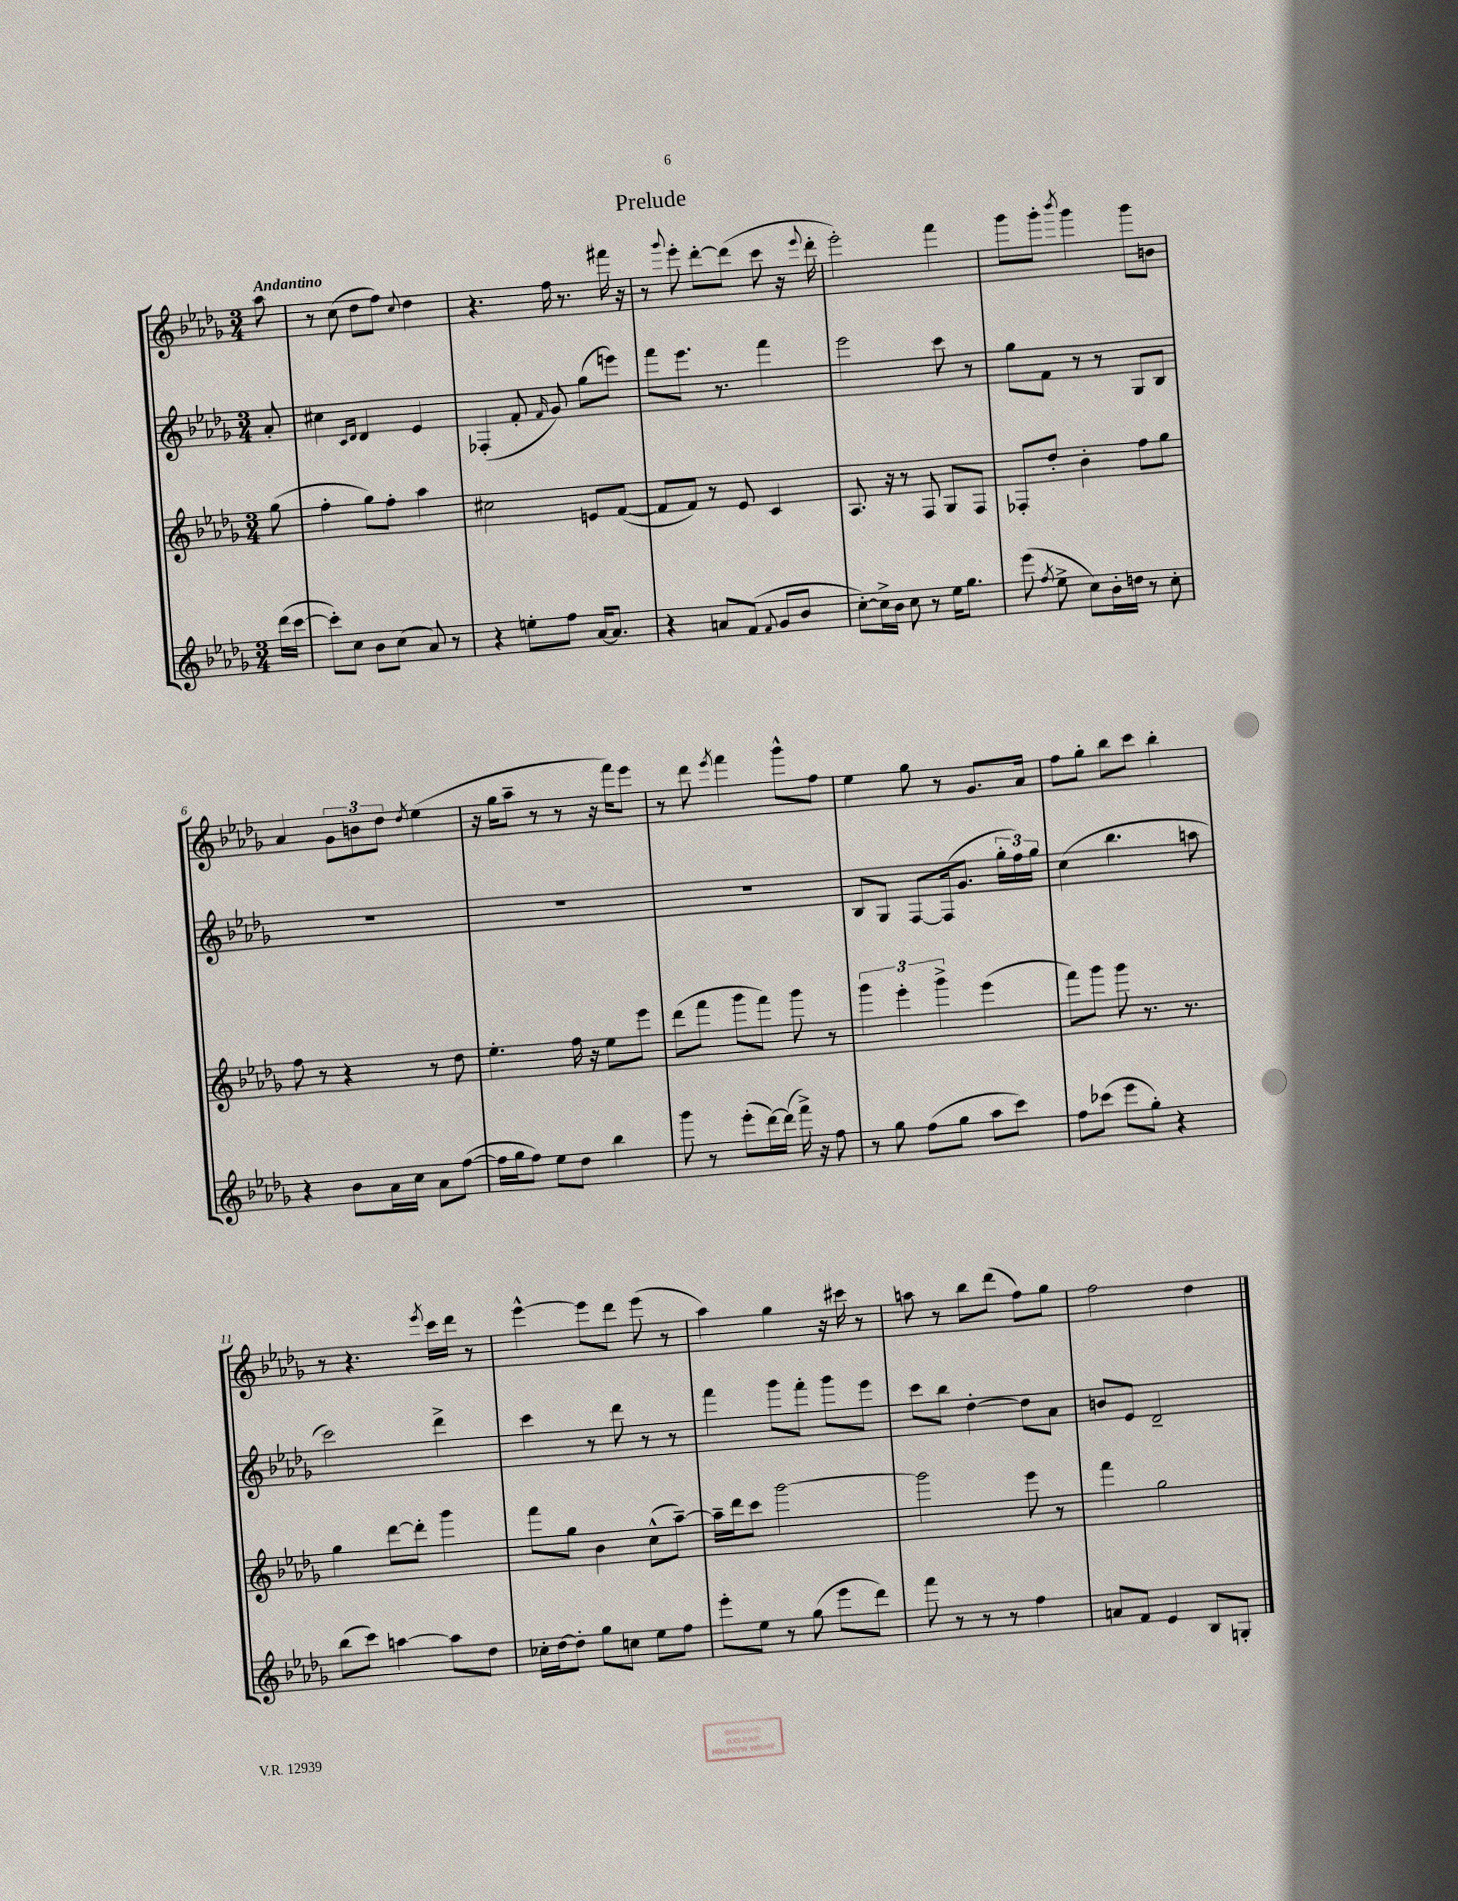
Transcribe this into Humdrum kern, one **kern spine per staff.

**kern	**kern	**kern	**kern
*part4	*part3	*part2	*part1
*staff4	*staff3	*staff2	*staff1
*clefG2	*clefG2	*clefG2	*clefG2
*k[b-e-a-d-g-]	*k[b-e-a-d-g-]	*k[b-e-a-d-g-]	*k[b-e-a-d-g-]
*M3/4	*M3/4	*M3/4	*M3/4
=	=	=	=
!	!	!	!LO:TX:a:B:t=Andantino
(16ddd-\LL	(8gg-\	8a-'/	8aa-\
[16ccc\JJ	.	.	.
=1	=1	=1	=1
8ccc'\L])	4ff'\	4cc#X\	8r
8cc\J	.	.	(8cc\
.	.	16qqc/LL	.
.	.	16qqd-/JJ	.
8b-\L	8gg-\L)	4d-/	8dd-\L
(8cc\J	8ff'\J	.	8ff\J)
.	.	.	8qqcc/
8a-/)	4aa-\	4e-/	4dd-\
8r	.	.	.
=2	=2	=2	=2
4r	2cc#X\	(4F-X'/	4.r
8een'\L	.	8f'/	.
.	.	16qqf/	.
8ff\J	.	8g-/)	16ff\
.	.	.	8.r
[16a-/KL	8en/L	(8gg-\L	.
8.a-/J]	.	.	.
.	([8f/J	8eeen\J)	16fff#X\
.	.	.	16r
=3	=3	=3	=3
4r	8f/L]	8fff\L	8r
.	.	.	8qqggg-/
.	8f/J)	8.eee-\J	8eee-'\
8an/L	8r	.	[8ddd-'\L
.	.	8.r	.
(8f/J	8e-/	.	(8ddd-\J]
8qqf/	.	.	.
8g-/L	4c/	4fff\	8ccc\
8b-/J	.	.	16r
.	.	.	8qqeee-/
.	.	.	16ddd-'\
=4	=4	=4	=4
[8cc'\L)	8.A-/	2eee-\	2eee-'\)
16cc^\L]	.	.	.
16b-\JJ	16r	.	.
8cc\	8r	.	.
8r	8F/	.	.
16ee-\KL	8G-/L	8ccc\	4fff\
8.gg-\J	.	.	.
.	8F/J	8r	.
=5	=5	=5	=5
(8eee-\	8F-X'/L	8gg-\L	8ggg-\L
8qff/	.	.	.
8ee-^\	8dd-'/J	8f\J	8ggg-'\J
.	.	.	8qbbb-/
8cc\L)	4b-'\	8r	4ggg-\
16b-'\L	.	8r	.
16ddn\JJ	.	.	.
8r	8ff\L	8G-/L	8ggg-\L
8cc'\	8gg-\J	8B-/J	8bn\J
!!LO:LB:g=z
=6	=6	=6	=6
4r	8ff\	2.r	4a-/
.	8r	.	.
8b-\L	4r	.	12g-\L
.	.	.	12bn\
16a-\L	.	.	.
.	.	.	12dd-\J
16cc\JJ	.	.	.
.	.	.	8qdd-/
8a-\L	8r	.	(4ee-\
([8ff\J	8dd-\	.	.
=7	=7	=7	=7
16ff\LL]	4.ee-'\	2.r	16r
16gg-\J	.	.	16gg-\KL
8ff\J)	.	.	8aa-~\J
8ee-\L	.	.	8r
8dd-\J	16ff\	.	8r
.	16r	.	.
4bb-\	8ee-\L	.	16r
.	.	.	16fff\KL)
.	8eee-\J	.	8eee-\J
=8	=8	=8	=8
8ggg-\	(8ddd-\L	2.r	8r
8r	8fff\J	.	8ddd-\
.	.	.	8qeee-/
(8eee-'\L	8ggg-\L	.	4fff\
[16ddd-\L)	8fff\J)	.	.
(16ddd-\JJ]	.	.	.
16fff^\)	8ggg-\	.	8ggg-^^\L
16r	.	.	.
8ff\	8r	.	8ff\J
=9	=9	=9	=9
8r	6ggg-\	8B-/L	4ee-\
8gg-\	.	8G-/J	.
.	6eee-'\	.	.
(8ff\L	.	[8F/L	8gg-\
.	6ggg-^\	.	.
8gg-\J	.	(16F/k]	8r
.	.	8.g-/J	.
8aa-\L	(4eee-\	.	8.g-/L
8ccc\J)	.	24gg-'\LL	.
.	.	24ff\)	.
.	.	.	16a-/Jk
.	.	24gg-\JJ	.
=10	=10	=10	=10
8ff\L	8fff\L)	(4cc\	8ff\L
(8ccc-X\J	8ggg-\J	.	8gg-'\J
8eee-\L	8ggg-\	4.bb-\	8bb-\L
8gg-'\J)	8.r	.	8ccc\J
4r	.	.	4bb-'\
.	8.r	.	.
.	.	8aan\	.
!!LO:LB:g=z
=11	=11	=11	=11
(8bb-\L	4gg-\	2ccc\)	8r
8ccc\J)	.	.	4.r
[4aan\	[8ddd-\L	.	.
.	8ddd-'\J]	.	.
.	.	.	8qeee-/
8aa\L]	4ggg-\	4ddd-^\	16ccc\LL
.	.	.	16ddd-\JJ
8dd-\J	.	.	8r
=12	=12	=12	=12
16cc-X'\LL	8fff\L	4ccc\	[4eee-^^\
[16dd-\J	.	.	.
8dd-'\J]	8gg-\J	.	.
8gg-\L	4b-\	8r	8eee-\L]
8ccn\J	.	8ddd-\	8ddd-\J
8ee-\L	(8cc^^\L	8r	(8eee-\
8ff\J	[8aa-~\J)	8r	8r
=13	=13	=13	=13
8eee-'\L	16aa-~\LL]	4fff\	4aa-\)
.	16ddd-\J	.	.
8ee-\J	8ccc\J	.	.
8r	[2ggg-\	8ggg-\L	4gg-\
(8gg-\	.	8fff'\J	.
8eee-\L	.	8ggg-\L	16r
.	.	.	16ccc#X\
8ddd-\J)	.	8eee-\J	8r
=14	=14	=14	=14
8fff\	2ggg-\]	8ccc\L	8aan\
8r	.	8bb-\J	8r
8r	.	[4dd-'\	8bb-\L
8r	.	.	(8ddd-\J
4ff\	8eee-\	8dd-\L]	8ff\L)
.	8r	8a-\J	8gg-\J
=15	=15	=15	=15
8an/L	4fff\	8bn/L	2ff\
8f/J	.	8e-/J	.
4e-/	2gg-\	2d-~/	.
8B-/L	.	.	4dd-\
8Gn'/J	.	.	.
==	==	==	==
*-	*-	*-	*-
